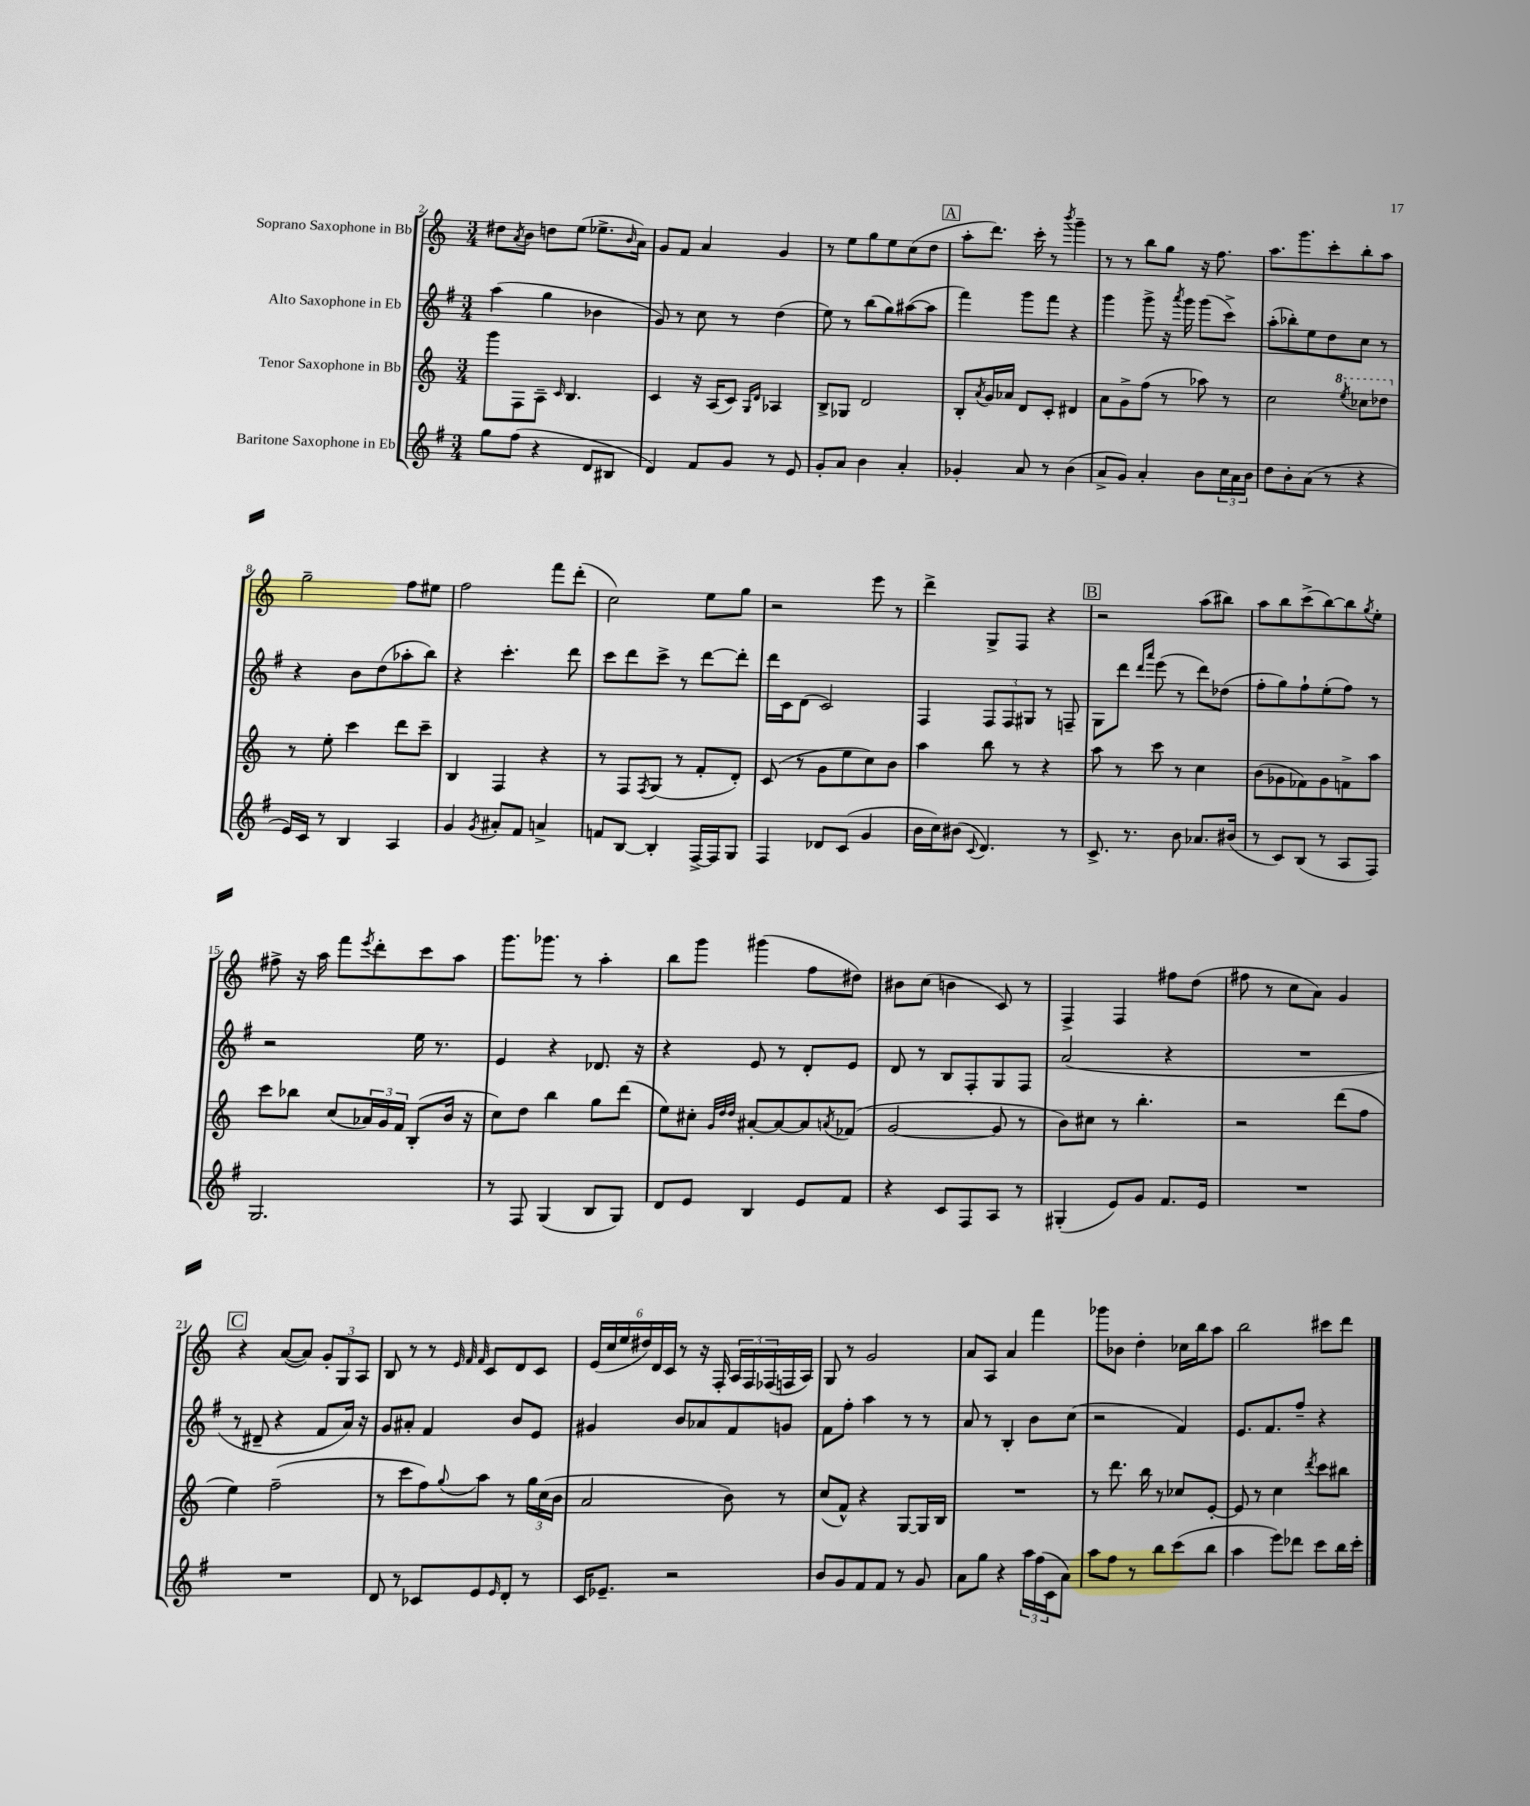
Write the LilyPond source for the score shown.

<<
\new StaffGroup <<
\new Staff = "s0" \with { instrumentName = "Soprano Saxophone in Bb" } {
    \clef treble \key c \major \numericTimeSignature \time 3/4
    dis''8 \acciaccatura { a'8 } b'8 d''8 e''8( ees''8.-> \grace { b'16 } a'16) |
    g'8 f'8 a'4 g'4 |
    r8 e''8 g''8 e''8 c''8( d''8 |
    \mark \markup { \box "A" } a''8-. d'''8.) c'''16-. r8 \acciaccatura { b'''8 } g'''4-- |
    r8 r8 b''8 g''8 r16 f''8. |
    a''8. g'''8. c'''8-. b''8-. a''8 |
    g''2-- f''8 eis''8 |
    f''2 f'''8 d'''8-.( |
    c''2) e''8 g''8 |
    r2 e'''8 r8 |
    d'''4-> g8-> f8 r4 |
    \mark \markup { \box "B" } r2 a''8( bis''8) |
    a''8 b''8 c'''8->( b''8~) b''8 \acciaccatura { g''8 } e''8-. |
    fis''8-> r16 a''16 f'''8 \acciaccatura { e'''8 } d'''8-. c'''8 a''8 |
    g'''8. ges'''8. r8 a''4-. |
    b''8 g'''8 gis'''4( f''8 dis''8) |
    bis'8 c''8( b'4 c'8) r8 |
    f4-> f4 fis''8 d''8( |
    fis''8 r8 c''8 a'8) g'4 |
    \mark \markup { \box "C" } r4 a'8~( a'8) \tuplet 3/2 { g'8-. g8 a8 } |
    b8 r8 r8 \grace { e'32 f'32 f'32 } c'8 d'8 c'8 |
    \tuplet 6/4 { e'16( c''16 e''16 dis''16) d'16 c'16 } r8 r16 f16-. \tuplet 3/2 { a16 f16 fes16( } f16 a16) |
    g8 r8 g'2 |
    a'8 a8 a'4 f'''4 |
    ges'''8 bes'8 d''4-. ces''16 b''16 a''8 |
    b''2 cis'''8 d'''8 \bar "|." |
}
\new Staff = "s1" \with { instrumentName = "Alto Saxophone in Eb" } {
    \clef treble \key g \major \numericTimeSignature \time 3/4
    a''4( g''4 bes'4 |
    g'8) r8 c''8 r8 d''4( |
    e''8) r8 b''8( g''8) ais''8~( ais''8 |
    \mark \markup { \box "A" } fis'''4) g'''8 fis'''8 r4 |
    g'''4 g'''8-> r16 \acciaccatura { a'''8 } g'''16 g'''8( c'''8->) |
    a''8-.( bes''8-.) e''8 d''8 c''8 r8 |
    r4 b'8 d''8( aes''8-. b''8) |
    r4 c'''4.-. d'''8 |
    c'''8 d'''8 c'''8-> r8 d'''8~ d'''8-. |
    d'''16 c'16 d'8( c'2) |
    fis4 \tuplet 3/2 { fis8 fis8 gis8 } r8 f8-- |
    \mark \markup { \box "B" } g8 d'''8 \grace { d'''16 a'''16 } e'''8( r8 d'''8) des''8( |
    fis''8-. g''8) fis''8-! e''8-.( fis''8) r8 |
    r2 e''16 r8. |
    e'4 r4 des'8. r16 |
    r4 e'8 r8 d'8-. e'8 |
    d'8 r8 b8 fis8-. g8 fis8 |
    a'2( r4 |
    R2. |
    \mark \markup { \box "C" } r8 dis'8-- r4 fis'8 a'16) r16 |
    g'8 ais'8-. fis'4 b'8 e'8 |
    gis'4 b'8 aes'8 fis'8 g'8 |
    fis'8 fis''8-. a''4 r8 r8 |
    a'8 r8 b4-. b'8 c''8( |
    r2 fis'4) |
    e'8. fis'8. fis''8-- r4 \bar "|." |
}
\new Staff = "s2" \with { instrumentName = "Tenor Saxophone in Bb" } {
    \clef treble \key c \major \numericTimeSignature \time 3/4
    g'''8 f8 a8-- \grace { c'16 } b4. |
    c'4 r16 a16( c'8) \grace { g16 d'16 } aes4 |
    b8-> ges8 d'2 |
    \mark \markup { \box "A" } b8-. \acciaccatura { a'8 } g'16 aes'16 d'8 c'8-. dis'4 |
    a'8 g'8-> f''8( r8 aes''8) r8 |
    c''2 \ottava #1 \acciaccatura { e'''8 } ces'''8 des'''8 \ottava #0 |
    r8 e''8-. c'''4 d'''8 c'''8-- |
    b4 f4 r4 |
    r8 f8 \acciaccatura { f8 } g8( r8 f'8-. d'8-.) |
    c'8( r8 g'8 e''8 c''8) b'8 |
    a''4 b''8 r8 r4 |
    \mark \markup { \box "B" } a''8 r8 c'''8 r8 c''4 |
    b'8( ges'8 fes'8) ges'8 f'8-> a''8 |
    c'''8 bes''8 c''8( \tuplet 3/2 { aes'16) g'16 f'16 } b8-.( b'16 r16 |
    c''8) d''8 b''4 g''8 d'''8( |
    e''8) cis''8-. \grace { g'32 d''32 d''32 } ais'8~-. ais'8~ ais'8 \acciaccatura { a'8 } fes'8( |
    g'2~ g'8 r8 |
    b'8) cis''8 r8 b''4.-. |
    r2 d'''8( f''8 |
    \mark \markup { \box "C" } e''4) f''2--( |
    r8 c'''8 f''8) \appoggiatura { g''8 } a''8 r8 \tuplet 3/2 { g''16 c''16( b'16 } |
    a'2 b'8) r8 |
    c''8( f'8-^) r4 g8~ g16 b16 |
    R2. |
    r8 d'''8. b''16 r8 ces''8 e'8~-. |
    e'8 r8 c''4 \acciaccatura { d'''8 } c'''8 bis''8 \bar "|." |
}
\new Staff = "s3" \with { instrumentName = "Baritone Saxophone in Eb" } {
    \clef treble \key g \major \numericTimeSignature \time 3/4
    g''8 fis''8( r4 d'8 bis8 |
    d'4) fis'8 g'8 r8 e'8 |
    g'8-. a'8 b'4 a'4-. |
    \mark \markup { \box "A" } ges'4-. a'8 r8 b'4( |
    a'8-> g'8) a'4-. b'8 \tuplet 3/2 { c''16 a'16 b'16 } |
    d''8 b'8-. a'8( r8 r4 |
    e'16) c'16 r8 b4 a4 |
    g'4 \acciaccatura { g'8 } ais'8-. fis'8 a'4-> |
    f'8 b8~ b4-. fis16~-> fis16 g8 |
    fis4 des'8 c'8( g'4 |
    b'16 c''16) bis'8( \appoggiatura { c'8 } d'4.) r8 |
    \mark \markup { \box "B" } c'8.-> r8. b'8 aes'8. bis'16( |
    r8 c'8) b8( r8 a8 fis8) |
    g2. |
    r8 fis8 g4( b8 g8) |
    d'8 e'8 b4 e'8 fis'8 |
    r4 c'8 fis8 a8 r8 |
    gis4-.( e'8) g'8 fis'8. e'16 |
    R2. |
    \mark \markup { \box "C" } R2. |
    d'8 r8 ces'8 e'8 \grace { e'16 } d'8-. r8 |
    c'16 ees'8.-- r2 |
    b'8 g'8 fis'8 fis'8 r8 g'8 |
    a'8 g''8 r4 \tuplet 3/2 { a''16 fis''16( c'16 } a'8) |
    a''8 fis''8 r8 b''8 c'''8( b''8 |
    a''4 e'''8) des'''8 c'''8 b''16 c'''16-. \bar "|." |
}
>>
>>
\layout { \context { \Score currentBarNumber = #2 } }
